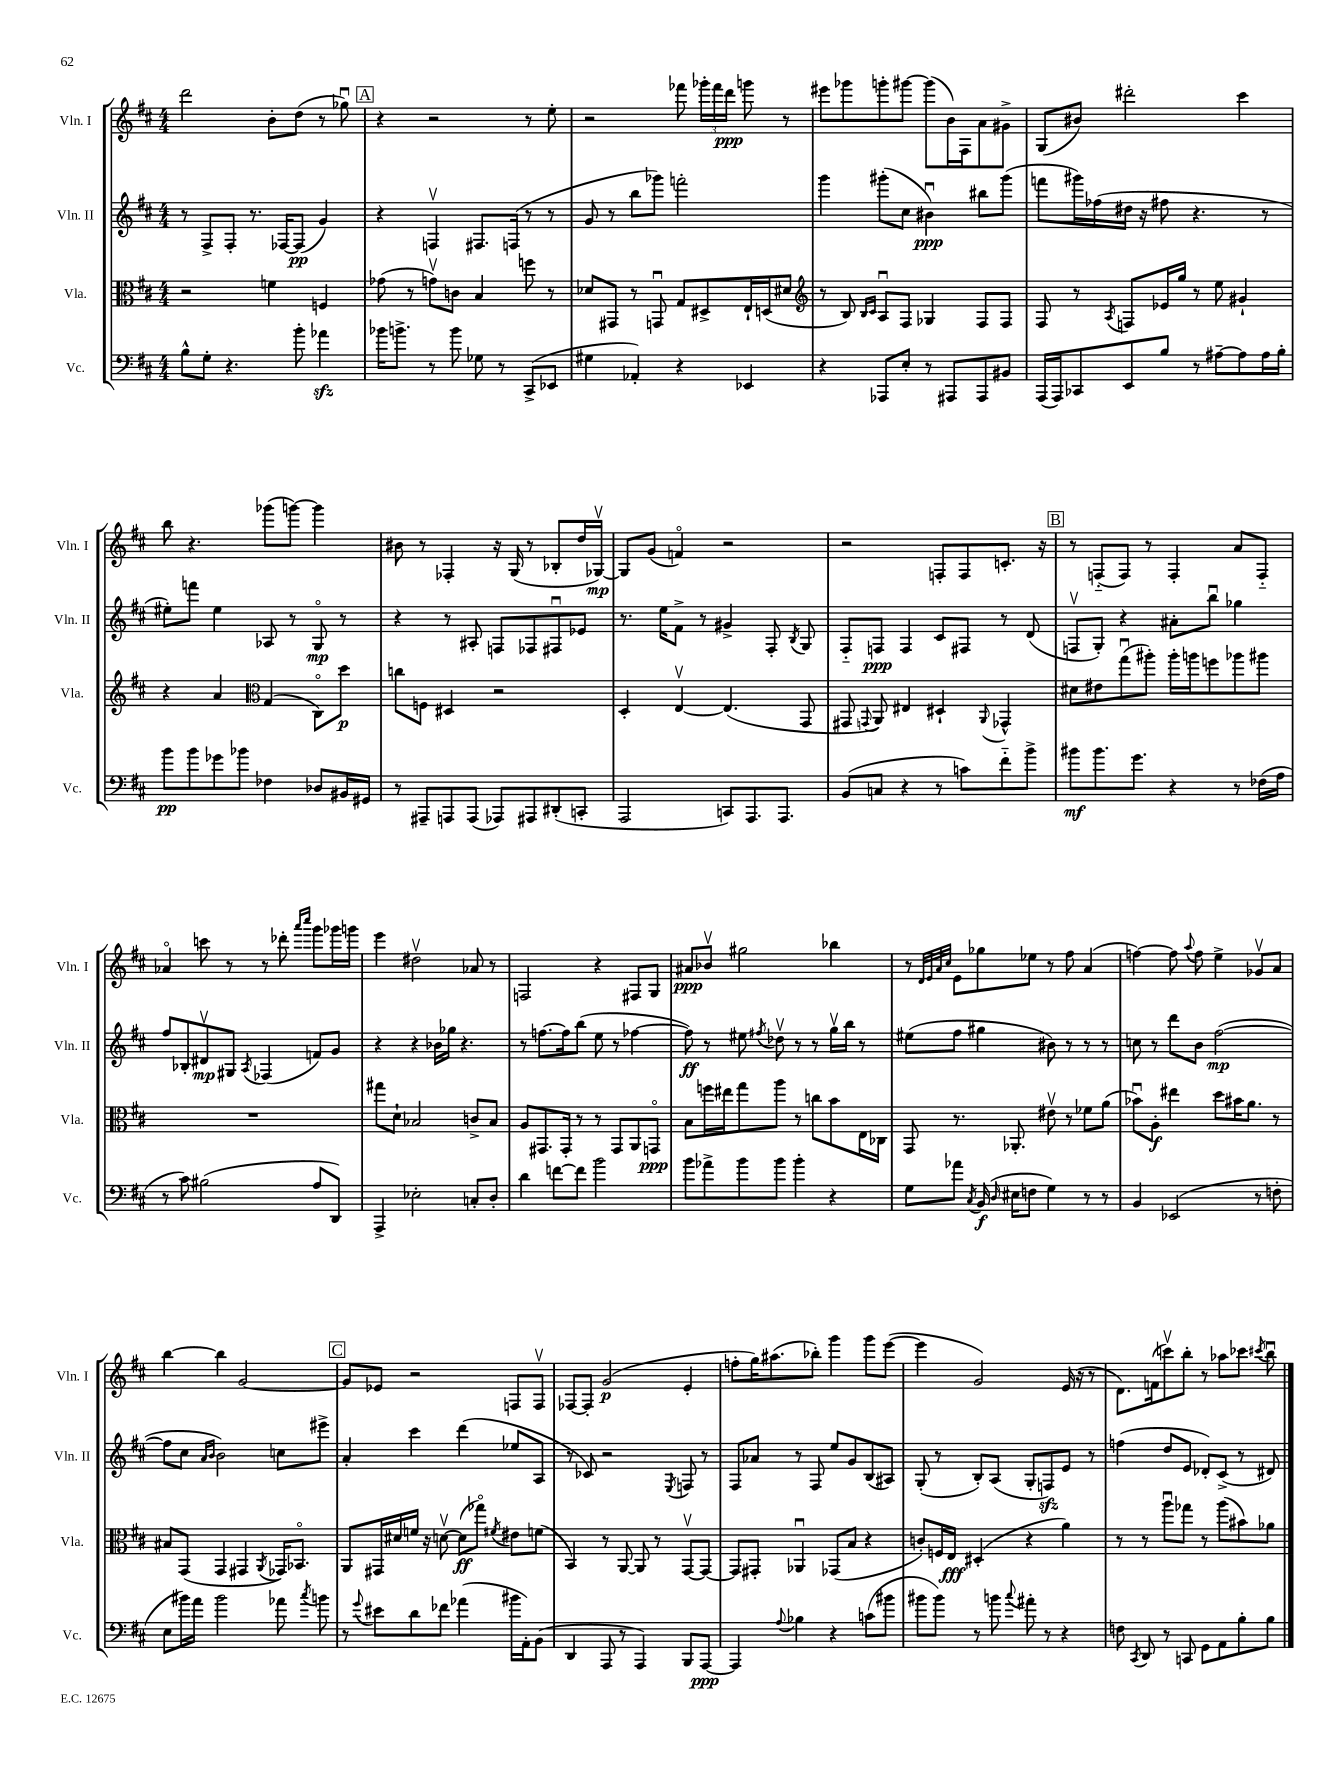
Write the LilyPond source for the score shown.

<<
\new StaffGroup <<
\new Staff = "s0" \with { instrumentName = "Vln. I" shortInstrumentName = "Vln. I" } {
    \clef treble \key d \major \numericTimeSignature \time 4/4
    \autoBeamOff d'''2 b'8[-. d''8]( r8 ges''8\downbow) |
    \mark \markup { \box "A" } r4 r2 r8 e''8-. |
    r2 fes'''8 \tuplet 3/2 { ges'''16[-. fes'''16 d'''16]\ppp } g'''8 r8 |
    eis'''8[ ges'''8 g'''8-. gis'''8]~ gis'''8[( b'16) fis16 a'8 gis'8]-> |
    g8[( bis'8]) dis'''2-. cis'''4 |
    b''8 r4. ges'''8[( g'''8]~) g'''4 |
    bis'8 r8 fes4-. r16 g16( r8 bes8[-. d''16 ges16]~\upbow\mp) |
    ges8[ g'8]( f'4\flageolet) r2 |
    r2 f8[-. f8 c'8.]-. r16 |
    \mark \markup { \box "B" } r8 f8[-_( f8]) r8 f4-. a'8[ f8]-_ |
    aes'4\flageolet c'''8 r8 r8 des'''8-. \grace { a'''16[ cis''''16] } g'''8[ ges'''16 g'''16] |
    e'''4 dis''2\upbow aes'8 r8 |
    f2 r4 fis8[ g8] |
    ais'8[\ppp bes'8]\upbow gis''2 bes''4 |
    r8 \grace { d'32[ e'32 a'32 cis''32] } e'8[ ges''8 ees''8] r8 fis''8 a'4( |
    f''4~) f''8 \appoggiatura { a''8 } f''8 e''4-> ges'8[\upbow a'8] |
    b''4~ b''4 g'2~ |
    \mark \markup { \box "C" } g'8[ ees'8] r2 f8[ f8]\upbow |
    fes8[~ fes8]-. g'2\p( e'4-. |
    f''8[-. g''16) ais''8.( bes''8]-.) g'''4 g'''8[ e'''8]~( |
    e'''4 g'2) e'16( r16 r8 |
    d'8.[) f'16( c'''8\upbow) b''8]-. r8 aes''8[ ces'''8] \acciaccatura { cis'''8 } b''8\downbow \bar "|." |
}
\new Staff = "s1" \with { instrumentName = "Vln. II" shortInstrumentName = "Vln. II" } {
    \clef treble \key d \major \numericTimeSignature \time 4/4
    \autoBeamOff r8 fis8[-> fis8]-. r8. fes16[~ fes8]\pp( g'4) |
    \mark \markup { \box "A" } r4 f4\upbow fis8.[ f16]( r8 r8 |
    g'8 r8 b''8[ ges'''8]) f'''2-. |
    g'''4 gis'''8[-.( cis''8] bis'4\downbow\ppp) bis''8[ gis'''8]( |
    f'''8[ gis'''16) fes''16( dis''16] r16 fis''8 r4. r8 |
    eis''8[-.) f'''8] eis''4 aes8 r8 g8\flageolet\mp r8 |
    r4 r8 ais8-. f8[ fes8 fis8\downbow ees'8] |
    r8. e''16[ fis'8]-> r8 gis'4-> fis8-. \acciaccatura { b8 } g8 |
    fis8[-_ f8]\ppp f4 cis'8[ fis8] r8 d'8( |
    \mark \markup { \box "B" } f8[\upbow g8]-.) r4 ais'8[-. b''8]\downbow ges''4 |
    fis''8[ bes8-. dis'8\upbow\mp gis8] \acciaccatura { a8 } fes4( f'8[) g'8] |
    r4 r4 bes'16[ ges''16] r4. |
    r8 f''8.[~ f''16 b''8]( e''8 r8 fes''4~ |
    fes''8\ff) r8 eis''8 \acciaccatura { fis''8 } des''8\upbow r8 r8 g''16[\upbow b''16] r8 |
    eis''8[( fis''8] gis''4 bis'8) r8 r8 r8 |
    c''8 r8 d'''8[ b'8] fis''2~\mp( |
    fis''8[ cis''8] \grace { a'16[ b'16] } b'2) c''8[ eis'''8]-> |
    \mark \markup { \box "C" } a'4-. cis'''4 d'''4( ees''8[ a8] |
    r8 ces'8) r2 \acciaccatura { e8 } f8 r8 |
    fis8[ aes'8] r8 fis8 e''8[ g'8 b8( ais8]) |
    g8-.( r8 b8[-.) a8]( g8[-. f8\sfz) e'8] r8 |
    f''4( d''8[ e'8] des'8[-.) cis'8]->( r8 dis'8) \bar "|." |
}
\new Staff = "s2" \with { instrumentName = "Vla." shortInstrumentName = "Vla." } {
    \clef alto \key d \major \numericTimeSignature \time 4/4
    \autoBeamOff r2 f'4 f4 |
    \mark \markup { \box "A" } ges'8( r8 g'8[\upbow) c'8] b4 f''8 r8 |
    des'8[ gis,8] r8 g,8\downbow g8[ dis8-> e16-! d16( dis'8] |
    \clef treble r8 b8) \grace { b16[ cis'16] } a8[\downbow fis8] ges4 fis8[ fis8] |
    fis8 r8 \acciaccatura { a8 } f8[ ees'16 g''16] r8 e''8 gis'4-! |
    r4 a'4 \clef alto g4( cis8[\flageolet) d''8]\p |
    c''8[ f8] dis4 r2 |
    d4-. e4~\upbow e4.( g,8 |
    gis,8 \appoggiatura { g,8 } a,8) eis4 dis4-! \appoggiatura { a,8 } ges,4-^ |
    \mark \markup { \box "B" } dis'8[ eis'8 g''8\downbow( ais''8]-.) ais''16[-. a''16 f''8 aes''8 ais''8] |
    R1 |
    gis''8[ d'8]-! bes2 c'8[-> bes8] |
    a8[ gis,8. gis,16]-. r8 r8 gis,8[ a,8 g,8]\flageolet\ppp |
    b8[ f''16 eis''16 g''8 a''8] r8 c''8[ b'8 e16 ces16] |
    g,8 r8. aes,8.-. eis'8\upbow r8 fes'8[ a'8]( |
    bes'8[\downbow) a8]-.\f eis''4 d''8[ bis'16 a'8.] r8 |
    bis8[ g,8]( g,4 gis,4 \acciaccatura { a,8 } ges,16[) bes,8.]\flageolet |
    \mark \markup { \box "C" } a,8[ gis,16 dis'16 f'16] r16 d'8~\upbow d'8[\ff( ges''8]\flageolet) \acciaccatura { fis'8 } eis'8[ f'8]( |
    b,4) r8 a,8~ a,8 r8 g,8[~\upbow g,8]~ |
    g,8[ gis,8]-. aes,4\downbow ges,8[( b8] r4 |
    c'8[-.) f16 e16]\fff dis4-.( r4 a'4) |
    r8 r8 a''8[\downbow ges''8] r8 a''8[( bis'8) aes'8] \bar "|." |
}
\new Staff = "s3" \with { instrumentName = "Vc." shortInstrumentName = "Vc." } {
    \clef bass \key d \major \numericTimeSignature \time 4/4
    \autoBeamOff b8[-^ g8]-. r4. b'8-. aes'4\sfz |
    \mark \markup { \box "A" } bes'16[ b'8.]-> r8 b'8 ges8 r8 cis,8[->( ees,8] |
    gis4 aes,4-.) r4 ees,4 |
    r4 aes,,8[ e8]-. r8 ais,,8[ ais,,8 bis,8] |
    a,,16[( a,,16) ces,8 e,8 b8] r8 ais8[~-- ais8 ais16 b16]-. |
    b'8[\pp b'8 ges'8 bes'8] fes4 des8[ bis,16 gis,16] |
    r8 ais,,8[-- a,,8 a,,8]( aes,,8[) ais,,8 dis,8-.( c,8]-. |
    a,,2 c,8[) a,,8. a,,8.] |
    b,8[( c8] r4 r8 c'8[) fis'8-_ b'8]-> |
    \mark \markup { \box "B" } bis'8[\mf bis'8. g'8.] r4 r8 fes16[( a16] |
    r8 cis'8) bis2( a8[ d,8]) |
    a,,4-> ees2-. c8[-. d8]-. |
    d'4 f'8[~ f'8] b'2 |
    b'8[ aes'8-> b'8 b'8] b'4-. r4 |
    g8[ aes'8] \acciaccatura { cis8 } b,16\f( \grace { d16 } eis16[ f8] g4) r8 r8 |
    b,4 ees,2( r8 f8-. |
    e8[ bis'16) a'16] bis'2 aes'8 \acciaccatura { cis''8 } b'8 |
    \mark \markup { \box "C" } r8 \appoggiatura { g'8 } eis'8[ d'8 fes'8] aes'4( bis'16[ a,16-.) b,8]( |
    d,4 a,,8 r8 a,,4) b,,8[ a,,8]~\ppp |
    a,,4 \appoggiatura { a8 } bes4 r4 c'8[( bis'8] |
    bis'8[ bis'8]) r8 b'8 \appoggiatura { cis''8 } ais'8-. r8 r4 |
    f8 \acciaccatura { cis,8 } d,8 r8 c,8 g,8[ a,8 b8-. b8] \bar "|." |
}
>>
>>
\layout { \context { \Score \remove "Bar_number_engraver" } }
